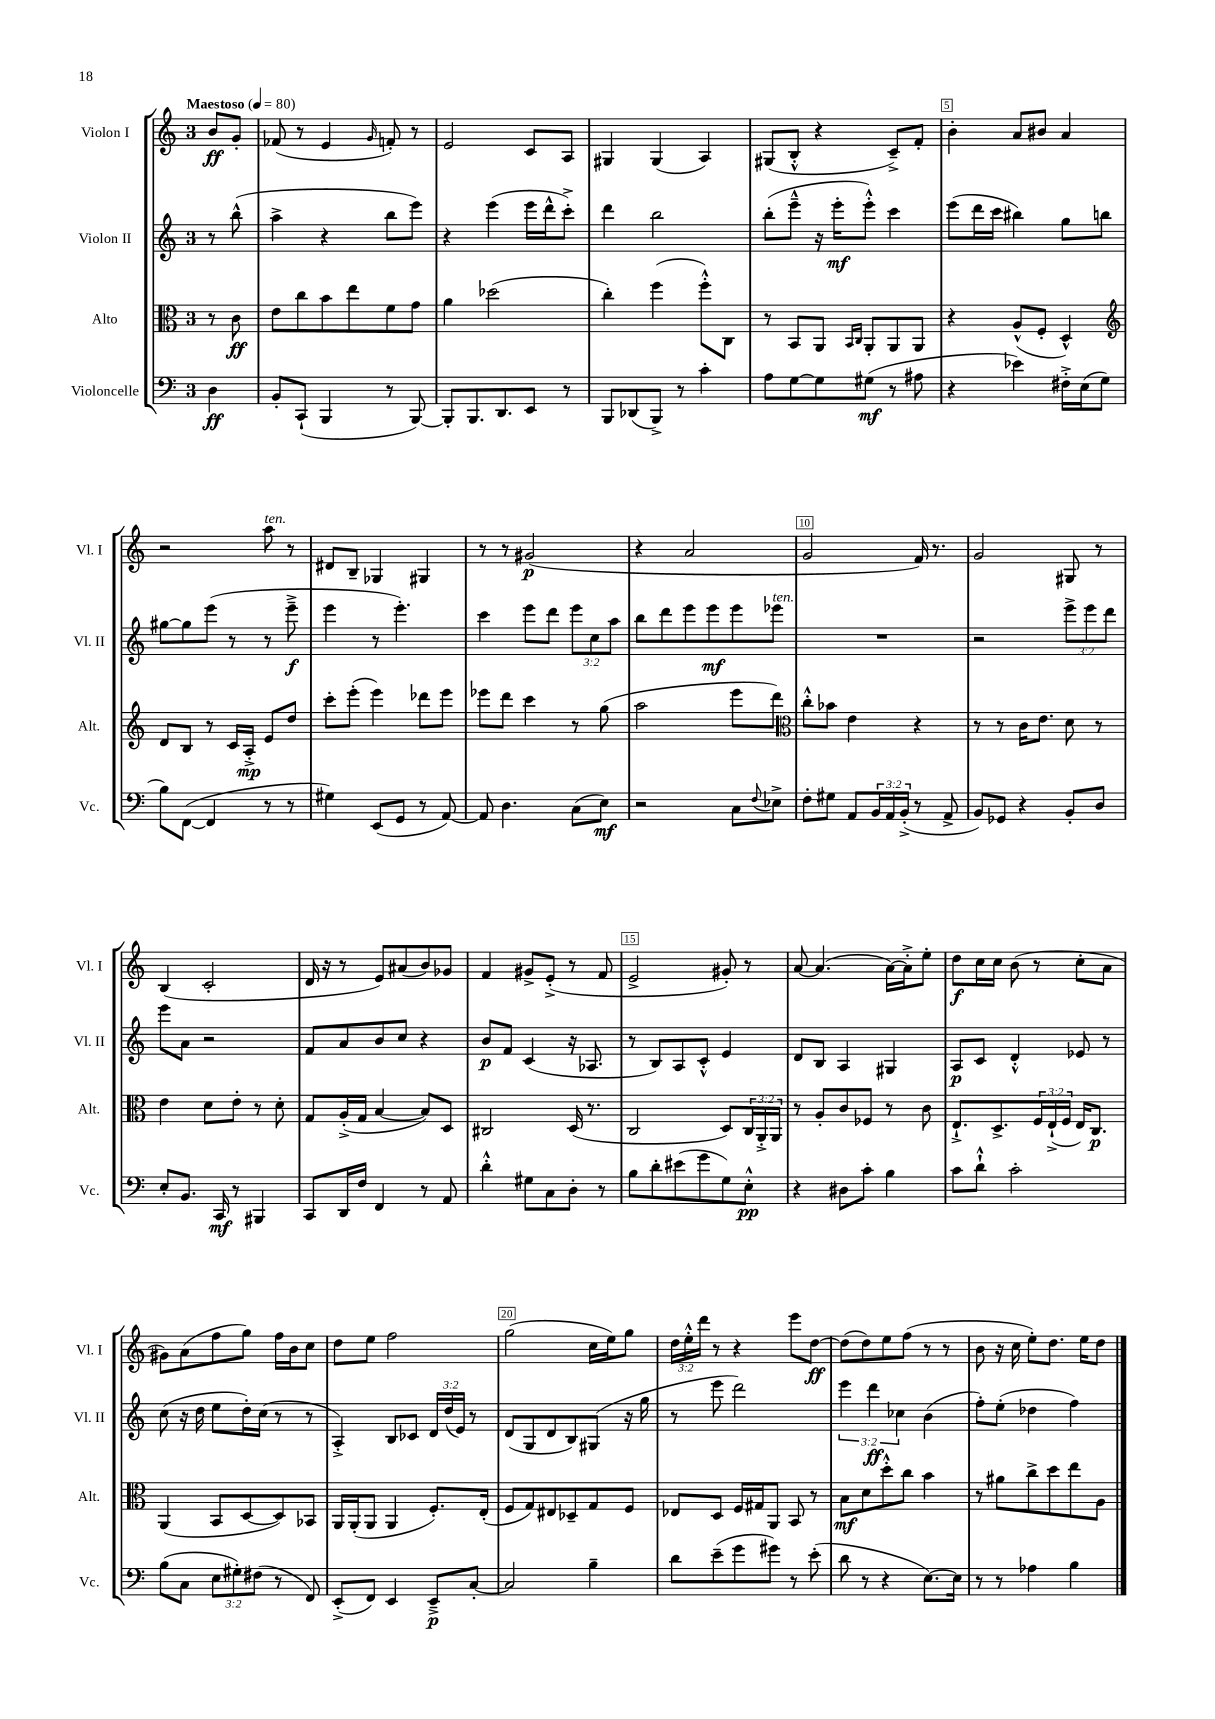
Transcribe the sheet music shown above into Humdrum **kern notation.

**kern	**dynam	**kern	**dynam	**kern	**dynam	**kern	**dynam
*part4	*part4	*part3	*part3	*part2	*part2	*part1	*part1
*staff4	*staff4	*staff3	*staff3	*staff2	*staff2	*staff1	*staff1
*I"Violoncelle	*	*I"Alto	*	*I"Violon II	*	*I"Violon I	*
*I'Vc.	*	*I'Alt.	*	*I'Vl. II	*	*I'Vl. I	*
*clefF4	*	*clefC3	*	*clefG2	*	*clefG2	*
*k[]	*	*k[]	*	*k[]	*	*k[]	*
*M3/4	*	*M3/4	*	*M3/4	*	*M3/4	*
*MM80	*	*MM80	*	*MM80	*	*MM80	*
=	=	=	=	=	=	=	=
!	!	!	!	!	!	!LO:TX:a:B:t=Maestoso	!
4D\	ff	8r	.	8r	.	8b/L	ff
.	.	8c\	ff	(8bb^^\	.	8g'/J	.
=1	=1	=1	=1	=1	=1	=1	=1
8BB'/L	.	8e\L	.	4aa^\	.	(8f-X/	.
(8CC`/J	.	8cc\	.	.	.	8r	.
4BBB/	.	8b\	.	4r	.	4e/	.
.	.	8ee\	.	.	.	.	.
.	.	.	.	.	.	16qqg/	.
8r	.	8f\	.	8bb\L	.	8fn'/)	.
[8BBB/)	.	8g\J	.	8eee\J)	.	8r	.
=2	=2	=2	=2	=2	=2	=2	=2
8BBB'/L]	.	4a\	.	4r	.	2e/	.
8.BBB/	.	.	.	.	.	.	.
.	.	(2dd-X\	.	(4eee\	.	.	.
8.DD/	.	.	.	.	.	.	.
8EE/J	.	.	.	16eee\LL	.	8c/L	.
.	.	.	.	16ddd^^\J	.	.	.
8r	.	.	.	8ccc'^\J)	.	8A/J	.
=3	=3	=3	=3	=3	=3	=3	=3
8BBB/L	.	4cc'\)	.	4ddd\	.	4G#X/	.
(8DD-X/	.	.	.	.	.	.	.
8BBB^/J)	.	(4ff\	.	2bb\	.	(4G#/	.
8r	.	.	.	.	.	.	.
4c'\	.	8ff'^^\L)	.	.	.	4A/)	.
.	.	8C\J	.	.	.	.	.
=4	=4	=4	=4	=4	=4	=4	=4
8A\L	.	8r	.	(8bb'\L	.	(8G#X/L	.
[8G\	.	8BB/L	.	8eee~^^\J	.	8B'^^/J	.
8G\]	.	8AA/J	.	16r	.	4r	.
.	.	.	.	16eee'\KL	mf	.	.
.	.	16qqBB/LL	.	.	.	.	.
.	.	16qqC/JJ	.	.	.	.	.
(8G#X\J	mf	8AA'/L	.	8eee'^^\J)	.	.	.
8r	.	8AA/	.	4ccc\	.	8c~^/L)	.
8A#X\	.	8AA/J	.	.	.	8f'/J	.
=5	=5	=5	=5	=5	=5	=5	=5
4r	.	4r	.	(8eee\L	.	4b'\	.
.	.	.	.	16ddd\L	.	.	.
.	.	.	.	16ccc\JJ	.	.	.
4e-X\)	.	(8A^^/L	.	4bb#X\)	.	8a/L	.
.	.	8F'/J	.	.	.	8b#X/J	.
16F#X'^\LL	.	4D^^/)	.	8gg\L	.	4a/	.
(16E\J	.	.	.	.	.	.	.
8G\J	.	.	.	8bbn\J	.	.	.
!!LO:LB:g=z
=6	=6	=6	=6	=6	=6	=6	=6
*	*	*clefG2	*	*	*	*	*
8B\L)	.	8d/L	.	[8gg#X\L	.	2r	.
([8FF\J	.	8B/J	.	8gg#\]	.	.	.
4FF/]	.	8r	.	(8eee\J	.	.	.
.	.	16c/LL	.	8r	.	.	.
.	.	16A'^/JJ	mp	.	.	.	.
!	!	!	!	!	!	!LO:TX:a:i:t=ten.	!
8r	.	8e/L	.	8r	.	8aa\	.
8r	.	8dd/J	.	8eee~^\	f	8r	.
=7	=7	=7	=7	=7	=7	=7	=7
4G#X\)	.	8ccc'\L	.	4eee\	.	8d#X/L	.
.	.	(8eee'\J	.	.	.	8B~/J	.
(8EE/L	.	4eee\)	.	8r	.	4G-X/	.
8GG/J	.	.	.	4.eee'\)	.	.	.
8r	.	8ddd-X\L	.	.	.	4G#X/	.
[8AA/)	.	8eee\J	.	.	.	.	.
=8	=8	=8	=8	=8	=8	=8	=8
8AA/]	.	8eee-X\L	.	4ccc\	.	8r	.
4.D\	.	8ddd\J	.	.	.	8r	.
.	.	4ccc\	.	8eee\L	.	(2g#X/	p
.	.	.	.	8ddd\J	.	.	.
(8C\L	.	8r	.	12eee\L	.	.	.
.	.	.	.	12cc\	.	.	.
8E\J)	mf	(8gg\	.	.	.	.	.
.	.	.	.	12aa\J	.	.	.
=9	=9	=9	=9	=9	=9	=9	=9
2r	.	2aa\	.	8bb\L	.	4r	.
.	.	.	.	8ddd\	.	.	.
.	.	.	.	8eee\	.	2a/	.
.	.	.	.	8eee\	mf	.	.
8C\L	.	8eee\L	.	8eee\	.	.	.
8qqF/	.	.	.	.	.	.	.
!	!	!	!	!LO:TX:a:i:t=ten.	!	!	!
8E-X^\J	.	8ddd\J)	.	8eee-X\J	.	.	.
=10	=10	=10	=10	=10	=10	=10	=10
*	*	*clefC3	*	*	*	*	*
8F'\L	.	8cc'^^\L	.	2.r	.	2g/	.
8G#X\J	.	8b-X\J	.	.	.	.	.
8AA/L	.	4e\	.	.	.	.	.
24BB/L	.	.	.	.	.	.	.
24AA/	.	.	.	.	.	.	.
(24BB'^/JJ	.	.	.	.	.	.	.
8r	.	4r	.	.	.	16f/)	.
.	.	.	.	.	.	8.r	.
8AA^/	.	.	.	.	.	.	.
=11	=11	=11	=11	=11	=11	=11	=11
8BB/L)	.	8r	.	2r	.	2g/	.
8GG-X/J	.	8r	.	.	.	.	.
4r	.	16c\KL	.	.	.	.	.
.	.	8.e\J	.	.	.	.	.
8BB'/L	.	8d\	.	12eee^\L	.	8G#X/	.
.	.	.	.	12eee\	.	.	.
8D/J	.	8r	.	.	.	8r	.
.	.	.	.	12ddd\J	.	.	.
!!LO:LB:g=z
=12	=12	=12	=12	=12	=12	=12	=12
8E'/L	.	4e\	.	8eee\L	.	(4B/	.
8.BB/J	.	.	.	8a\J	.	.	.
.	.	8d\L	.	2r	.	2c'/	.
16CC/	mf	.	.	.	.	.	.
8r	.	8e'\J	.	.	.	.	.
4BBB#X/	.	8r	.	.	.	.	.
.	.	8d'\	.	.	.	.	.
=13	=13	=13	=13	=13	=13	=13	=13
8CC/L	.	8G/L	.	8f/L	.	16d/	.
.	.	.	.	.	.	16r	.
16DD/L	.	(16A'^/L	.	8a/	.	8r	.
16F/JJ	.	16G/JJ	.	.	.	.	.
4FF/	.	[4B/	.	8b/	.	8e/L)	.
.	.	.	.	8cc/J	.	(8a#X/	.
8r	.	8B/L])	.	4r	.	8b/)	.
8AA/	.	8D/J	.	.	.	8g-X/J	.
=14	=14	=14	=14	=14	=14	=14	=14
4d'^^\	.	2C#X/	.	8b/L	p	4f/	.
.	.	.	.	8f/J	.	.	.
8G#X\L	.	.	.	(4c/	.	8g#X^/L	.
8C\	.	.	.	.	.	(8e'^/J	.
8D'\J	.	(16D/	.	16r	.	8r	.
.	.	8.r	.	8.A-X/	.	.	.
8r	.	.	.	.	.	8f/	.
=15	=15	=15	=15	=15	=15	=15	=15
8B\L	.	2C/	.	8r	.	2e^/	.
8d'\	.	.	.	8B/L)	.	.	.
(8e#X\	.	.	.	8A/	.	.	.
8g\	.	.	.	8c'^^/J	.	.	.
8G\)	.	8D/L)	.	4e/	.	8g#X'/)	.
8E'^^\J	pp	24C/L	.	.	.	8r	.
.	.	24AA'^/	.	.	.	.	.
.	.	24AA/JJ	.	.	.	.	.
=16	=16	=16	=16	=16	=16	=16	=16
4r	.	8r	.	8d/L	.	[8a/	.
.	.	8A'/L	.	8B/J	.	(4.a/]	.
8D#X\L	.	8c/	.	4A/	.	.	.
8c'\J	.	8F-X/J	.	.	.	.	.
4B\	.	8r	.	4G#X/	.	[16a\LL)	.
.	.	.	.	.	.	16a'^\J]	.
.	.	8c\	.	.	.	8ee'\J	.
=17	=17	=17	=17	=17	=17	=17	=17
8c\L	.	8.E`^/L	.	8A/L	p	8dd\L	f
8d`^^\J	.	.	.	8c/J	.	16cc\L	.
.	.	8.D^/	.	.	.	16cc\JJ	.
2c'\	.	.	.	4d'^^/	.	(8b\	.
.	.	24F/L	.	.	.	8r	.
.	.	(24E`^/	.	.	.	.	.
.	.	24F/JJ	.	.	.	.	.
.	.	16E/KL)	.	8e-X/	.	8cc'\L	.
.	.	8.C/J	p	.	.	.	.
.	.	.	.	8r	.	8a\J	.
!!LO:LB:g=z
=18	=18	=18	=18	=18	=18	=18	=18
(8B\L	.	(4AA/	.	(8cc\	.	8g#X\L)	.
8C\J	.	.	.	16r	.	(8a\	.
.	.	.	.	16dd\	.	.	.
12E\L	.	8BB/L	.	8ee\L	.	8ff\	.
12G#X'\)	.	.	.	.	.	.	.
.	.	[8D/	.	16dd'\L)	.	8gg\J)	.
(12F#X\J	.	.	.	.	.	.	.
.	.	.	.	(16cc\JJ	.	.	.
8r	.	8D/])	.	8r	.	16ff\LL	.
.	.	.	.	.	.	16b\J	.
8FF/)	.	8BB-X/J	.	8r	.	8cc\J	.
=19	=19	=19	=19	=19	=19	=19	=19
(8EE'^/L	.	16AA/LL	.	4A'^/)	.	8dd\L	.
.	.	(16AA'/J	.	.	.	.	.
8FF/J)	.	8AA/J	.	.	.	8ee\J	.
4EE/	.	4AA/	.	8B/L	.	2ff\	.
.	.	.	.	8c-X/J	.	.	.
8EE~^/L	p	8.F'/L)	.	24d/LL	.	.	.
.	.	.	.	(24dd/	.	.	.
.	.	.	.	24e/JJ)	.	.	.
[8C'/J	.	.	.	8r	.	.	.
.	.	(16E'/Jk	.	.	.	.	.
=20	=20	=20	=20	=20	=20	=20	=20
2C/]	.	8F/L	.	(8d/L	.	(2gg\	.
.	.	8G/)	.	8G/	.	.	.
.	.	8E#X/	.	8d/	.	.	.
.	.	8D-X~/	.	8B/)	.	.	.
4B~\	.	8G/	.	(8G#X/J	.	16cc\LL	.
.	.	.	.	.	.	16ee\J)	.
.	.	8F/J	.	16r	.	8gg\J	.
.	.	.	.	16gg\	.	.	.
=21	=21	=21	=21	=21	=21	=21	=21
8d\L	.	8E-X/L	.	8r	.	24dd\LL	.
.	.	.	.	.	.	24ee'^^\	.
.	.	.	.	.	.	24ddd\JJ	.
(8e~\	.	8D/J	.	8eee\	.	8r	.
8g\	.	16F/LL	.	2ddd\)	.	4r	.
.	.	16G#X/J	.	.	.	.	.
8g#X\J)	.	8AA/J	.	.	.	.	.
8r	.	8BB/	.	.	.	8eee\L	.
(8e'\	.	8r	.	.	.	[8dd\J	ff
=22	=22	=22	=22	=22	=22	=22	=22
8d\	.	8B\L	mf	6eee\	.	(8dd\L]	.
8r	.	8d\	.	.	.	8dd\)	.
.	.	.	.	6ddd\	ff	.	.
4r	.	8dd'^^\	.	.	.	8ee\	.
.	.	.	.	6cc-X\	.	.	.
.	.	8cc\J	.	.	.	(8ff\J	.
[8.E\L)	.	4b\	.	(4b\	.	8r	.
.	.	.	.	.	.	8r	.
16E\Jk]	.	.	.	.	.	.	.
=23	=23	=23	=23	=23	=23	=23	=23
8r	.	8r	.	8ff'\L)	.	8b\	.
8r	.	8a#X\L	.	(8ee'\J	.	16r	.
.	.	.	.	.	.	16cc\	.
4A-X\	.	8cc^\	.	4dd-X\	.	8ee'\L)	.
.	.	8dd\	.	.	.	8.dd\J	.
4B\	.	8ee\	.	4ff\)	.	.	.
.	.	.	.	.	.	16ee\KL	.
.	.	8A\J	.	.	.	8dd\J	.
==	==	==	==	==	==	==	==
*-	*-	*-	*-	*-	*-	*-	*-
